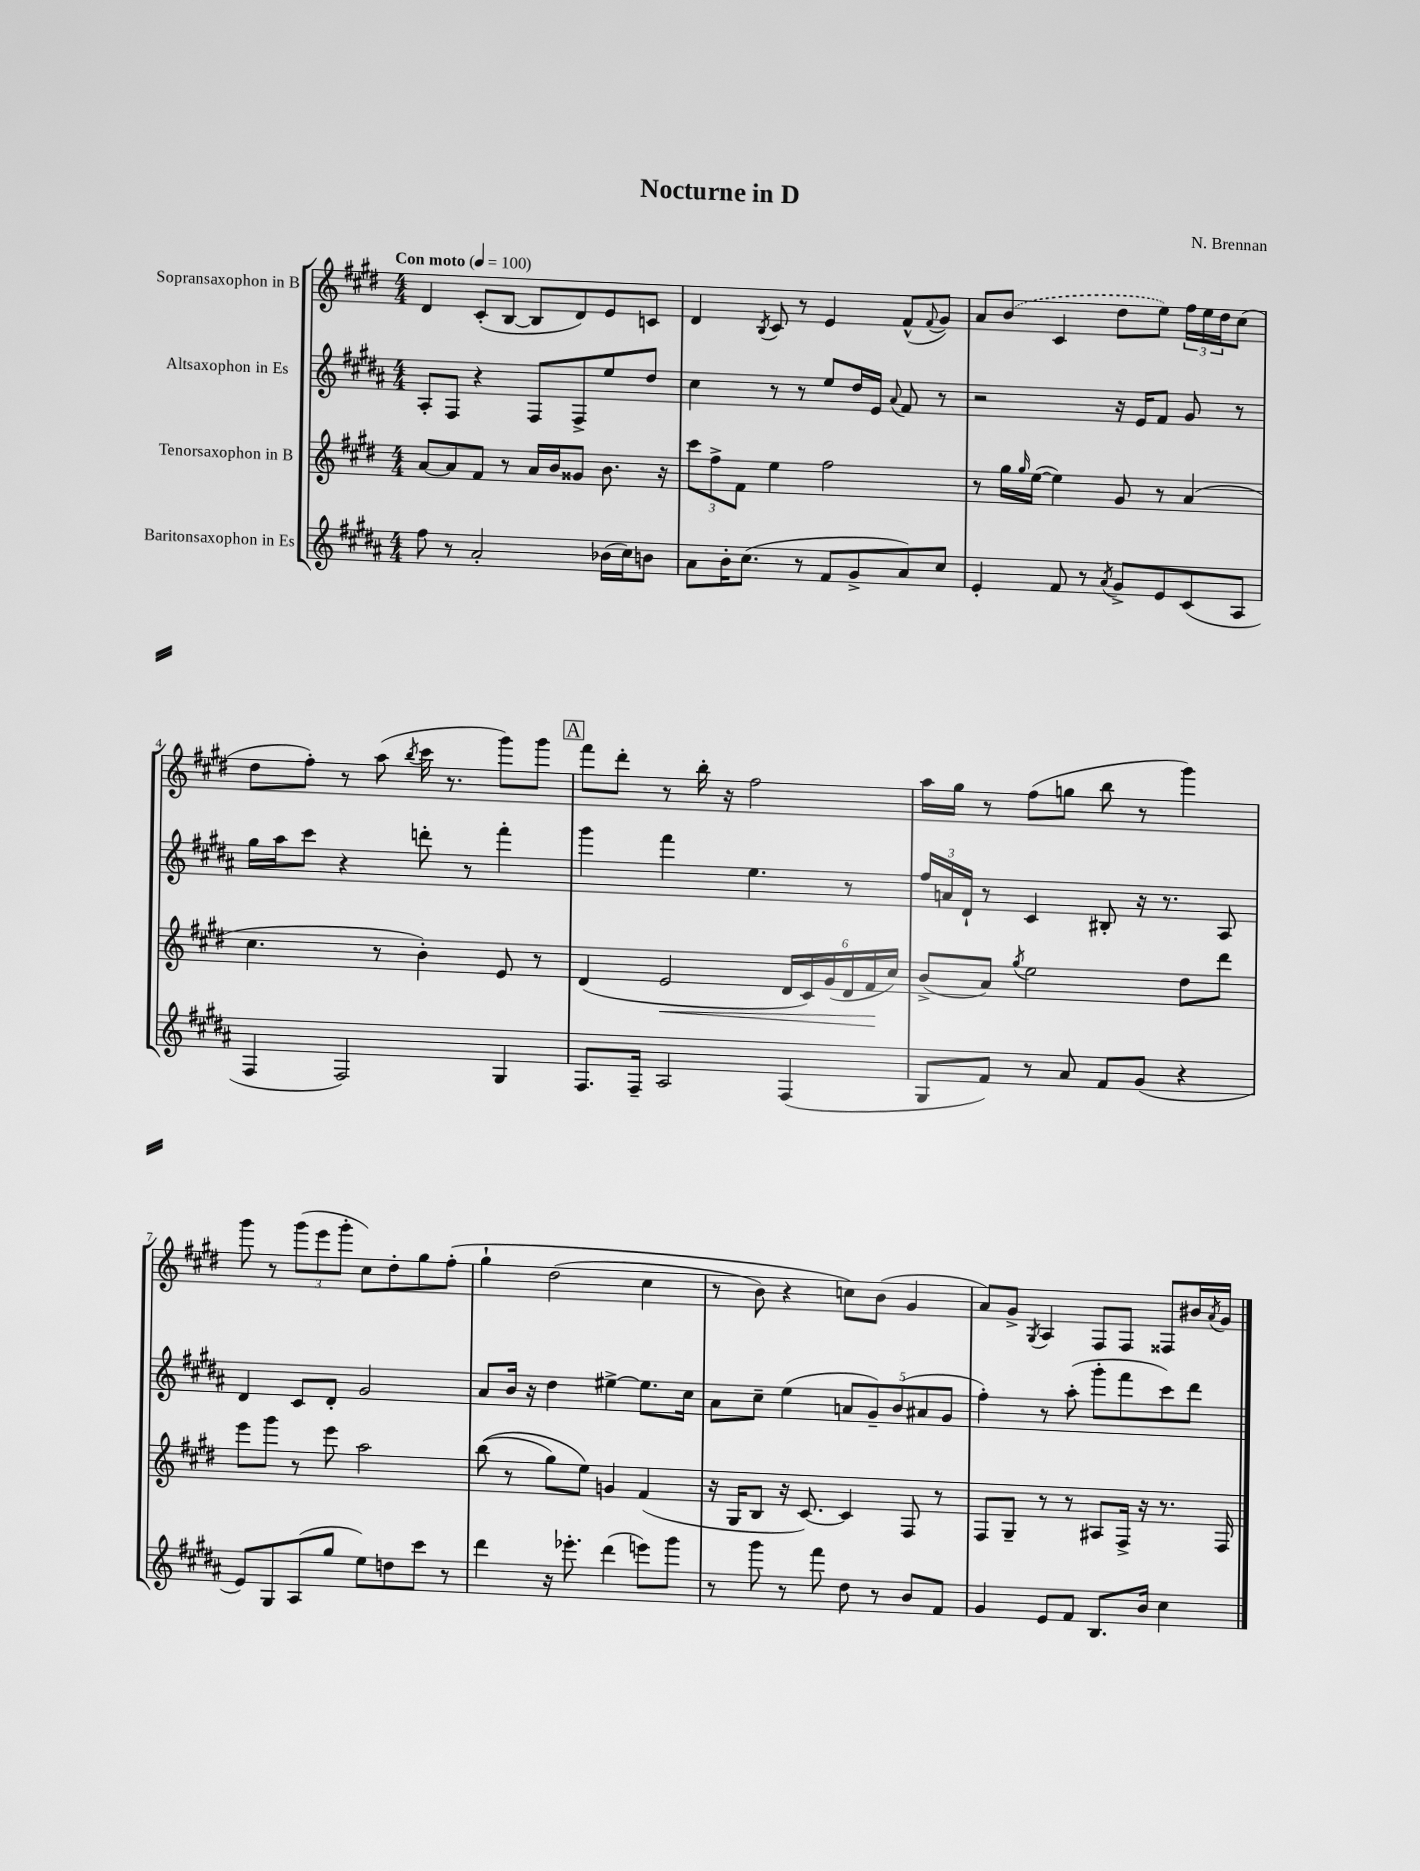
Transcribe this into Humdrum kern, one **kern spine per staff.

**kern	**kern	**dynam	**kern	**kern
*part4	*part3	*part3	*part2	*part1
*staff4	*staff3	*staff3	*staff2	*staff1
*I"Baritonsaxophon in Es	*I"Tenorsaxophon in B	*	*I"Altsaxophon in Es	*I"Sopransaxophon in B
*clefG2	*clefG2	*	*clefG2	*clefG2
*k[f#c#g#d#a#]	*k[f#c#g#d#]	*	*k[f#c#g#d#a#]	*k[f#c#g#d#]
*M4/4	*M4/4	*	*M4/4	*M4/4
*MM100	*MM100	*	*MM100	*MM100
=1	=1	=1	=1	=1
!	!	!	!	!LO:TX:a:B:t=Con moto
8ff#\	[8a/L	.	8A#'/L	4d#/
8r	8a/]	.	8F#/J	.
2a#'/	8f#/J	.	4r	(8c#'/L
.	8r	.	.	[8B/J
.	16a/LL	.	8F#/L	8B/L]
.	16b/J	.	.	.
.	8g##X/J	.	8F#^/	8d#/)
(16b-X\LL	8.b\	.	8ee/	8e/
16cc#\J)	.	.	.	.
8bn\J	.	.	8dd#/J	8cn/J
.	16r	.	.	.
=2	=2	=2	=2	=2
8a#\L	12ccc#\L	.	4cc#\	4d#/
.	12ff#^\	.	.	.
16b'\K	.	.	.	.
.	12f#\J	.	.	.
(8.cc#\J	.	.	.	.
.	.	.	.	8qB/
.	4ee\	.	8r	8c#/
8r	.	.	8r	8r
8f#/L	2ff#\	.	8ee/L	4e/
8g#^/	.	.	16dd#/L	.
.	.	.	16e/JJ	.
.	.	.	8qqa#/	.
8a#/)	.	.	8f#/	(8f#^^/L
.	.	.	.	8qqf#/
8cc#/J	.	.	8r	8g#/J)
=3	=3	=3	=3	=3
4e'/	8r	.	2r	8a/L
.	16gg#\LL	.	.	(8b/J
.	16qqgg#/	.	.	.
.	([16ee\JJ	.	.	.
8f#/	4ee\])	.	.	4c#/
8r	.	.	.	.
8qa#/	.	.	.	.
8g#^/L	8g#/	.	16r	8dd#\L
.	.	.	16e/KL	.
8e/	8r	.	8f#/J	8ee\J)
(8c#/	(4a/	.	8g#/	24ff#\LL
.	.	.	.	24ee\
.	.	.	.	24dd#\J
8A#/J	.	.	8r	(8cc#\J
!!LO:LB:g=z
=4	=4	=4	=4	=4
4F#/	4.cc#\	.	16gg#\LL	8dd#\L
.	.	.	16aa#\J	.
.	.	.	8ccc#\J	8ff#'\J)
2F#/)	.	.	4r	8r
.	8r	.	.	(8aa\
.	.	.	.	8qbb/
.	4b'\)	.	8dddn'\	16ccc#\
.	.	.	.	8.r
.	.	.	8r	.
4G#/	8e/	.	4fff#'\	8ggg#\L)
.	8r	.	.	8ggg#\J
!!LO:REH:place=s1:t=A
=5	=5	=5	=5	=5
8.F#/L	(4d#/	.	4ggg#\	8fff#\L
.	.	.	.	8ddd#'\J
16F#~/Jk	.	.	.	.
!	!	!LO:HP:b	!	!
2A#/	2e/	<	4fff#\	8r
.	.	.	.	16bb'\
.	.	.	.	16r
.	.	.	4.ee\	2ff#\
(4F#/	24d#/LL	.	.	.
.	24c#/)	.	.	.
.	(24g#/	.	.	.
.	24d#/	.	8r	.
.	24f#/	.	.	.
.	24cc#/JJ)	[	.	.
=6	=6	=6	=6	=6
8G#/L	(8b^/L	.	24ff#/LL	16aa\LL
.	.	.	24an/	.
.	.	.	.	16gg#\JJ
.	.	.	24d#`/JJ	.
8f#/J)	8a/J)	.	8r	8r
.	8qgg#/	.	.	.
8r	2ee\	.	4c#/	(8ff#\L
8a#/	.	.	.	8ggn\J
8f#/L	.	.	8B#X'/	8bb\
(8g#/J	.	.	16r	8r
.	.	.	8.r	.
4r	8dd#\L	.	.	4ggg#\)
.	8ddd#\J	.	8A#/	.
!!LO:LB:g=z
=7	=7	=7	=7	=7
8e/L)	8eee\L	.	4d#/	8ggg#\
8G#/	8ggg#\J	.	.	8r
(8A#/	8r	.	8c#/L	(12ggg#\L
.	.	.	.	12eee\
8gg#/J	8eee\	.	8d#'/J	.
.	.	.	.	12ggg#'\J
8ee\L)	2aa\	.	2g#/	8cc#\L)
8ddn\	.	.	.	8dd#'\
8ccc#\J	.	.	.	8gg#\
8r	.	.	.	(8ff#'\J
=8	=8	=8	=8	=8
4ddd#\	((8bb\	.	8a#/L	4gg#`\
.	8r	.	16b/Jk	.
.	.	.	16r	.
16r	8gg#\L)	.	4dd#\	(2dd#\
8.eee-X'\	.	.	.	.
.	8ee\J)	.	.	.
(4ddd#\	4gn/	.	[4ee#X^\	.
8eeen\L)	(4f#/	.	8.ee#\L]	4cc#\
8ggg#\J	.	.	.	.
.	.	.	16cc#\Jk	.
=9	=9	=9	=9	=9
8r	16r	.	8a#\L	8r
.	16G#/KL	.	.	.
8ggg#\	8B/J	.	8cc#~\J	8b\)
8r	16r	.	(4ee\	4r
.	[8.c#/)	.	.	.
8fff#\	.	.	.	.
8dd#\	4c#/]	.	10an/L	8ccn\L)
.	.	.	10g#~/)	.
8r	.	.	.	(8b\J
.	.	.	(10b/	.
8b/L	8F#/	.	.	4g#/
.	.	.	10a#X/	.
8f#/J	8r	.	.	.
.	.	.	10g#/J	.
=10	=10	=10	=10	=10
4g#/	8F#/L	.	4ff#'\)	8a/L)
.	8G#~/J	.	.	8g#^/J
.	.	.	.	8qG#/
8e/L	8r	.	8r	4A/
8f#/J	8r	.	(8aa#'\	.
8.B/L	8A#X/L	.	8ggg#'\L	8F#/L
.	16F#^/Jk	.	8fff#\	8F#/J
16b/Jk	16r	.	.	.
4cc#\	8.r	.	8ccc#\)	8F##X/L
.	.	.	8ddd#\J	16b#X/L
.	.	.	.	8qa/
.	16F#/	.	.	16g#/JJ
==	==	==	==	==
*-	*-	*-	*-	*-
